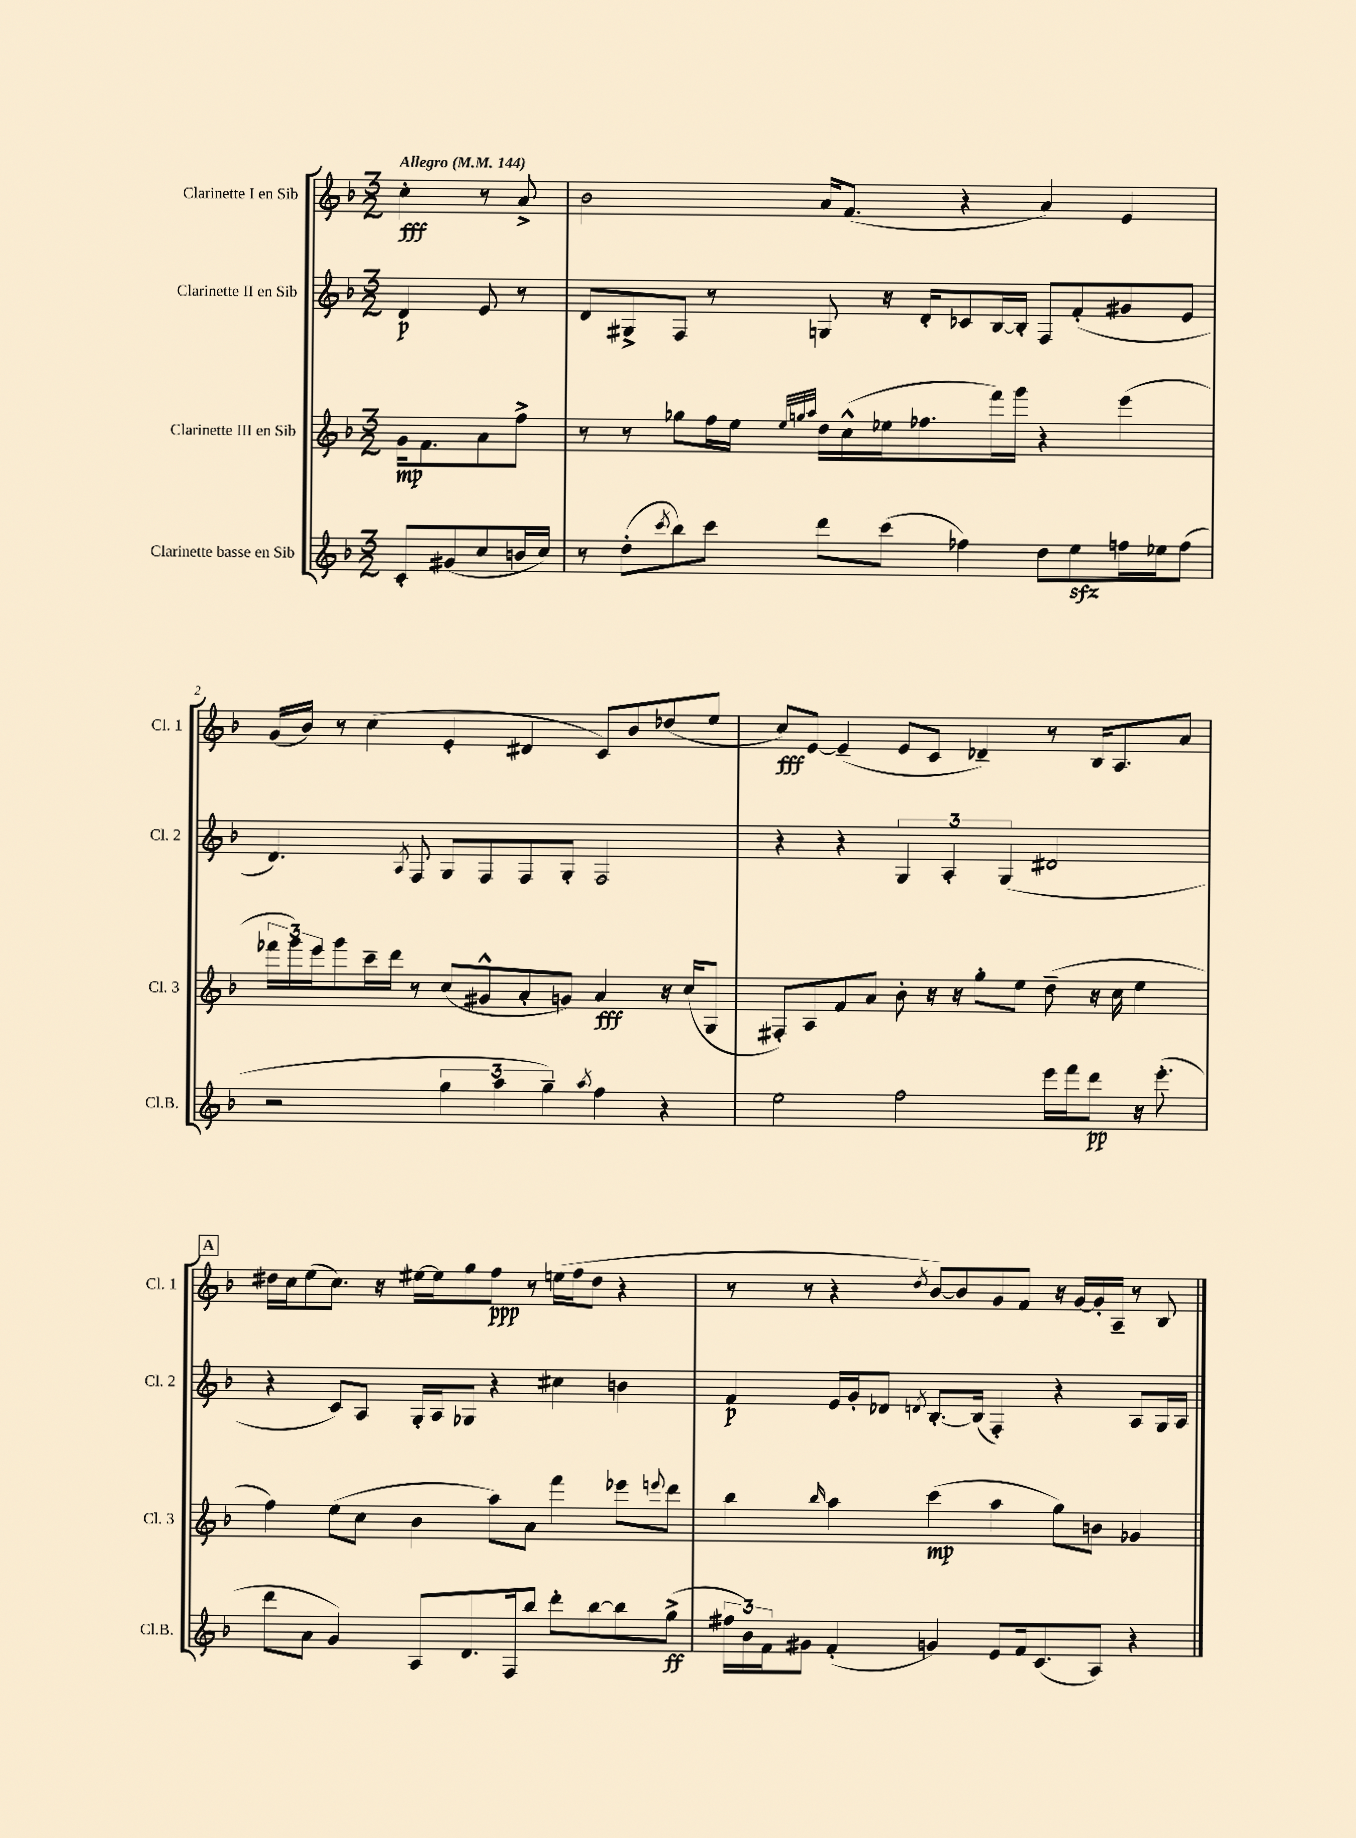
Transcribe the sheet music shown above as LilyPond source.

<<
\new StaffGroup <<
\new Staff = "s0" \with { instrumentName = "Clarinette I en Sib" shortInstrumentName = "Cl. 1" } {
    \clef treble \key f \major \numericTimeSignature \time 3/2 \partial 2 \tempo "Allegro" 4 = 144
    c''4-.\fff r8 a'8-> |
    bes'2 a'16 f'8.( r4 a'4) e'4 |
    g'16( bes'16) r8 c''4( e'4-. dis'4 c'8) bes'8 des''8( e''8 |
    c''8\fff) e'8~ e'4--( e'8 c'8 des'4--) r8 bes16 a8. a'8 |
    \mark \markup { \box "A" } dis''16 c''16 e''8( c''8.) r16 eis''16~ eis''16 g''8 f''8\ppp r8 e''16( f''16 dis''8 r4 |
    r8 r8 r4 \acciaccatura { d''8 } bes'8~) bes'8 g'8 f'8 r16 g'16~ g'16-. a16-- r8 bes8 \bar "|." |
}
\new Staff = "s1" \with { instrumentName = "Clarinette II en Sib" shortInstrumentName = "Cl. 2" } {
    \clef treble \key f \major \numericTimeSignature \time 3/2 \partial 2
    d'4\p e'8 r8 |
    d'8 gis8-> f8 r8 g8 r16 d'16-. ces'8 bes16~ bes16-. f8 f'8-.( gis'8 e'8 |
    d'4.) \acciaccatura { a8 } f8 g8 f8 f8 g8-. f2 |
    r4 r4 \tuplet 3/2 { g4 a4-. g4( } dis'2 |
    \mark \markup { \box "A" } r4 c'8) a8 g16-. a16 ges8 r4 cis''4 b'4 |
    f'4\p e'16 g'16-. des'8 \acciaccatura { d'8 } bes8.~-. bes16( f4-.) r4 a8 g16 a16 \bar "|." |
}
\new Staff = "s2" \with { instrumentName = "Clarinette III en Sib" shortInstrumentName = "Cl. 3" } {
    \clef treble \key f \major \numericTimeSignature \time 3/2 \partial 2
    g'16\mp f'8. a'8 f''8-> |
    r8 r8 ges''8 f''16 e''16 \grace { e''32 g''32 a''32 } d''16 c''16-^( ees''16 fes''8. f'''16) g'''16 r4 e'''4( |
    \tuplet 3/2 { fes'''16 g'''16) e'''16 } g'''8 c'''16-- d'''16 r8 c''8( gis'8-^ a'8-. g'8) a'4\fff r16 c''16( g8 |
    fis8-.) a8 f'8 a'8 bes'8-. r16 r16 g''8-. e''8 d''8--( r16 c''16 e''4 |
    \mark \markup { \box "A" } f''4) e''8( c''8 bes'4 a''8) a'8 f'''4 ees'''8 \appoggiatura { e'''8 } d'''8 |
    bes''4 \grace { bes''16 } a''4 c'''4\mp( a''4 g''8) b'8 ges'4 \bar "|." |
}
\new Staff = "s3" \with { instrumentName = "Clarinette basse en Sib" shortInstrumentName = "Cl.B." } {
    \clef treble \key f \major \numericTimeSignature \time 3/2 \partial 2
    c'8-. gis'8( c''8 b'16 c''16) |
    r8 d''8-.( \acciaccatura { c'''8 } bes''8) c'''8 d'''8 c'''8( fes''4) d''8 e''8\sfz f''16 ees''16 f''8( |
    r2 \tuplet 3/2 { g''4 a''4 g''4--) } \acciaccatura { a''8 } f''4 r4 |
    e''2 f''2 e'''16 f'''16 d'''8\pp r16 e'''8.-.( |
    \mark \markup { \box "A" } d'''8 a'8 g'4) a8 d'8. f16 bes''8 d'''8-. bes''8~ bes''8 g''8->\ff( |
    \tuplet 3/2 { fis''16 bes'16) f'16 } gis'8 f'4-.( g'4) e'8 f'16 c'8.( a8) r4 \bar "|." |
}
>>
>>
